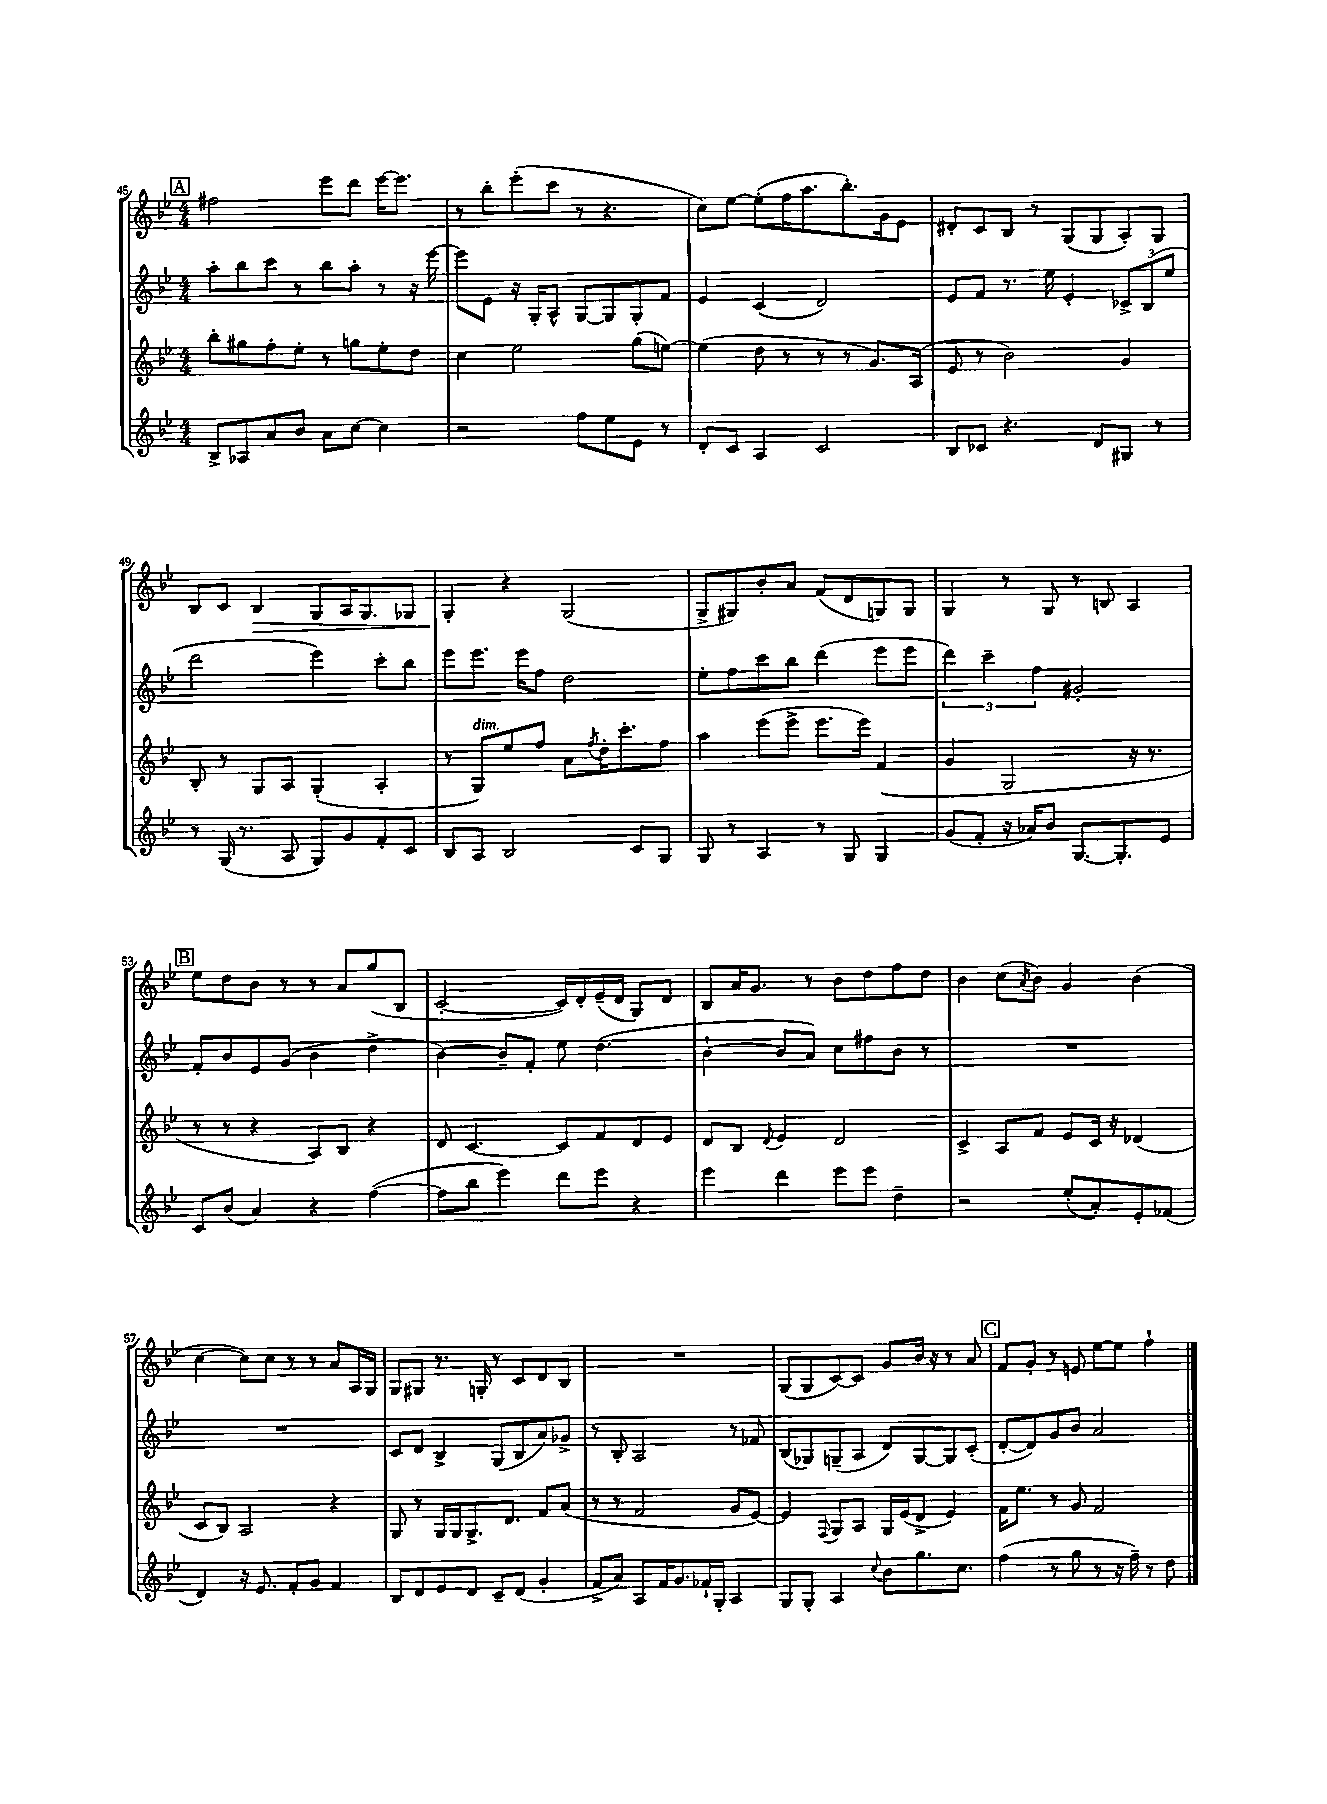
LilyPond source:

<<
\new StaffGroup <<
\new Staff = "s0" {
    \clef treble \key bes \major \numericTimeSignature \time 4/4
    \mark \markup { \box "A" } fis''2 ees'''8 d'''8 ees'''16~ ees'''8. |
    r8 bes''8-. ees'''8-.( c'''8 r8 r4. |
    c''8) ees''8~ ees''8-.( f''16 a''8. bes''8.-.) g'16 ees'8 |
    dis'8-. c'8 bes8 r8 g8( g8 a8-.) g8 |
    bes8 c'8 bes4\> g8 a16 g8. ges8 |
    g4-.\! r4 g2( |
    g8-> gis8) bes'8-. a'8 f'8( d'8 g8) g8 |
    g4 r8 g8 r8 b8 a4 |
    \mark \markup { \box "B" } ees''8 d''8 bes'8 r8 r8 a'8 g''8( bes8 |
    c'2~-. c'16) d'16-. ees'16--( d'16 g8) d'8 |
    bes8 a'16 g'8. r8 bes'8 d''8 f''8 d''8 |
    bes'4 c''8( \acciaccatura { a'8 } bes'8) g'4 bes'4( |
    c''4~ c''8) c''8 r8 r8 a'8 a16 g16 |
    g8 gis8 r8. g16-. r8 c'8 d'8 bes8 |
    R1 |
    g8( g8 c'8~) c'8 g'8 bes'16 r16 r8 a'8 |
    \mark \markup { \box "C" } f'8 g'8-. r8 e'8 ees''8~ ees''8 f''4-! \bar "|." |
}
\new Staff = "s1" {
    \clef treble \key bes \major \numericTimeSignature \time 4/4
    \mark \markup { \box "A" } a''8-. bes''8 c'''8 r8 bes''8 a''8-. r8 r16 ees'''16~ |
    ees'''8 ees'8 r16 g16-. a8-^ g8~ g8 g8-. f'8 |
    ees'4 c'4( d'2) |
    ees'8 f'8 r8. ees''16 ees'4-. \tuplet 3/2 { ces'8-> bes8( ees''8 } |
    d'''2 ees'''4) c'''8-. bes''8 |
    ees'''8 ees'''8. ees'''16 f''8 d''2 |
    ees''8-. f''8 c'''8 bes''8 d'''4( ees'''8 ees'''8 |
    \tuplet 3/2 { d'''4) c'''4-- f''4 } gis'2-. |
    \mark \markup { \box "B" } f'8-. bes'8 ees'8 g'8( bes'4 d''4-> |
    bes'4~) bes'8-- f'8-. ees''8 d''4.( |
    bes'4~-! bes'8 a'8) c''8 fis''8 bes'8 r8 |
    R1 |
    R1 |
    c'8 d'8 bes4-> g8( bes8 a'8) ges'8-> |
    r8 bes8-. a2 r8 fes'8 |
    bes8( ges8) g8--( a8 d'8) g8~ g8 c'8-.( |
    \mark \markup { \box "C" } d'8~-. d'8) g'8 bes'8 a'2 \bar "|." |
}
\new Staff = "s2" {
    \clef treble \key bes \major \numericTimeSignature \time 4/4
    \mark \markup { \box "A" } bes''8-. gis''8 f''8-. ees''8-. r8 g''8 ees''8-. d''8 |
    c''4 ees''2 g''8( e''8~) |
    e''4( d''8 r8 r8 r8 g'8.) a16( |
    ees'8 r8 bes'2) g'4 |
    bes8-. r8 g8 a8 g4-.( a4-. |
    r8 g8^\markup { \italic "dim." }) ees''8 f''8 a'8 \acciaccatura { f''8 } d''16-. c'''8.-. f''8 |
    a''4 ees'''8( ees'''8-> ees'''8. ees'''16) f'4( |
    g'4 g2 r16 r8. |
    \mark \markup { \box "B" } r8 r8 r4 a8) bes8 r4 |
    d'8 c'4.~ c'8 f'8 d'8 ees'8 |
    d'8 bes8 \appoggiatura { d'8 } ees'4 d'2 |
    c'4-> a8 f'8 ees'8 c'16 r16 des'4( |
    c'8 bes8) a2 r4 |
    g8 r8 g16 g16 g8.-> d'8. f'8 a'8( |
    r8 r8 f'2 g'8 ees'8~) |
    ees'4 \appoggiatura { f8 } g8 a8 g16 ees'16( d'8-> ees'4) |
    \mark \markup { \box "C" } f'16 ees''8. r8 g'8 f'2 \bar "|." |
}
\new Staff = "s3" {
    \clef treble \key bes \major \numericTimeSignature \time 4/4
    \mark \markup { \box "A" } bes8-> aes8 a'8 bes'8 a'8 c''8~ c''4 |
    r2 f''8 ees''8 ees'8 r8 |
    d'8-. c'8 a4 c'2 |
    bes8 ces'8 r4. d'8 gis8 r8 |
    r8 g16( r8. a8 g8) g'8 f'8-. c'8 |
    bes8 a8 bes2 c'8 g8 |
    g8 r8 a4 r8 g8 g4 |
    g'8( f'8-. r16 aes'16) bes'8 g8.~ g8.-. ees'8 |
    \mark \markup { \box "B" } c'8 bes'8( a'4) r4 f''4~( |
    f''8 bes''8 ees'''4) d'''8 ees'''8 r4 |
    ees'''4 d'''4 ees'''8 ees'''8 d''4-- |
    r2 ees''8-.( a'8-.) ees'8-. fes'8( |
    d'4) r16 ees'8. f'8-. g'8 f'4 |
    bes8 d'8 ees'8 d'8 c'8-- d'8( g'4-. |
    f'8-> a'8) a8 f'16 g'8. fes'16-! g16-. a4 |
    g8 g8-. a4 \appoggiatura { c''8 } bes'8 g''8. c''8. |
    \mark \markup { \box "C" } f''4( r8 g''8 r8 r16 f''16--) r8 d''8 \bar "|." |
}
>>
>>
\layout { \context { \Score currentBarNumber = #45 } }
